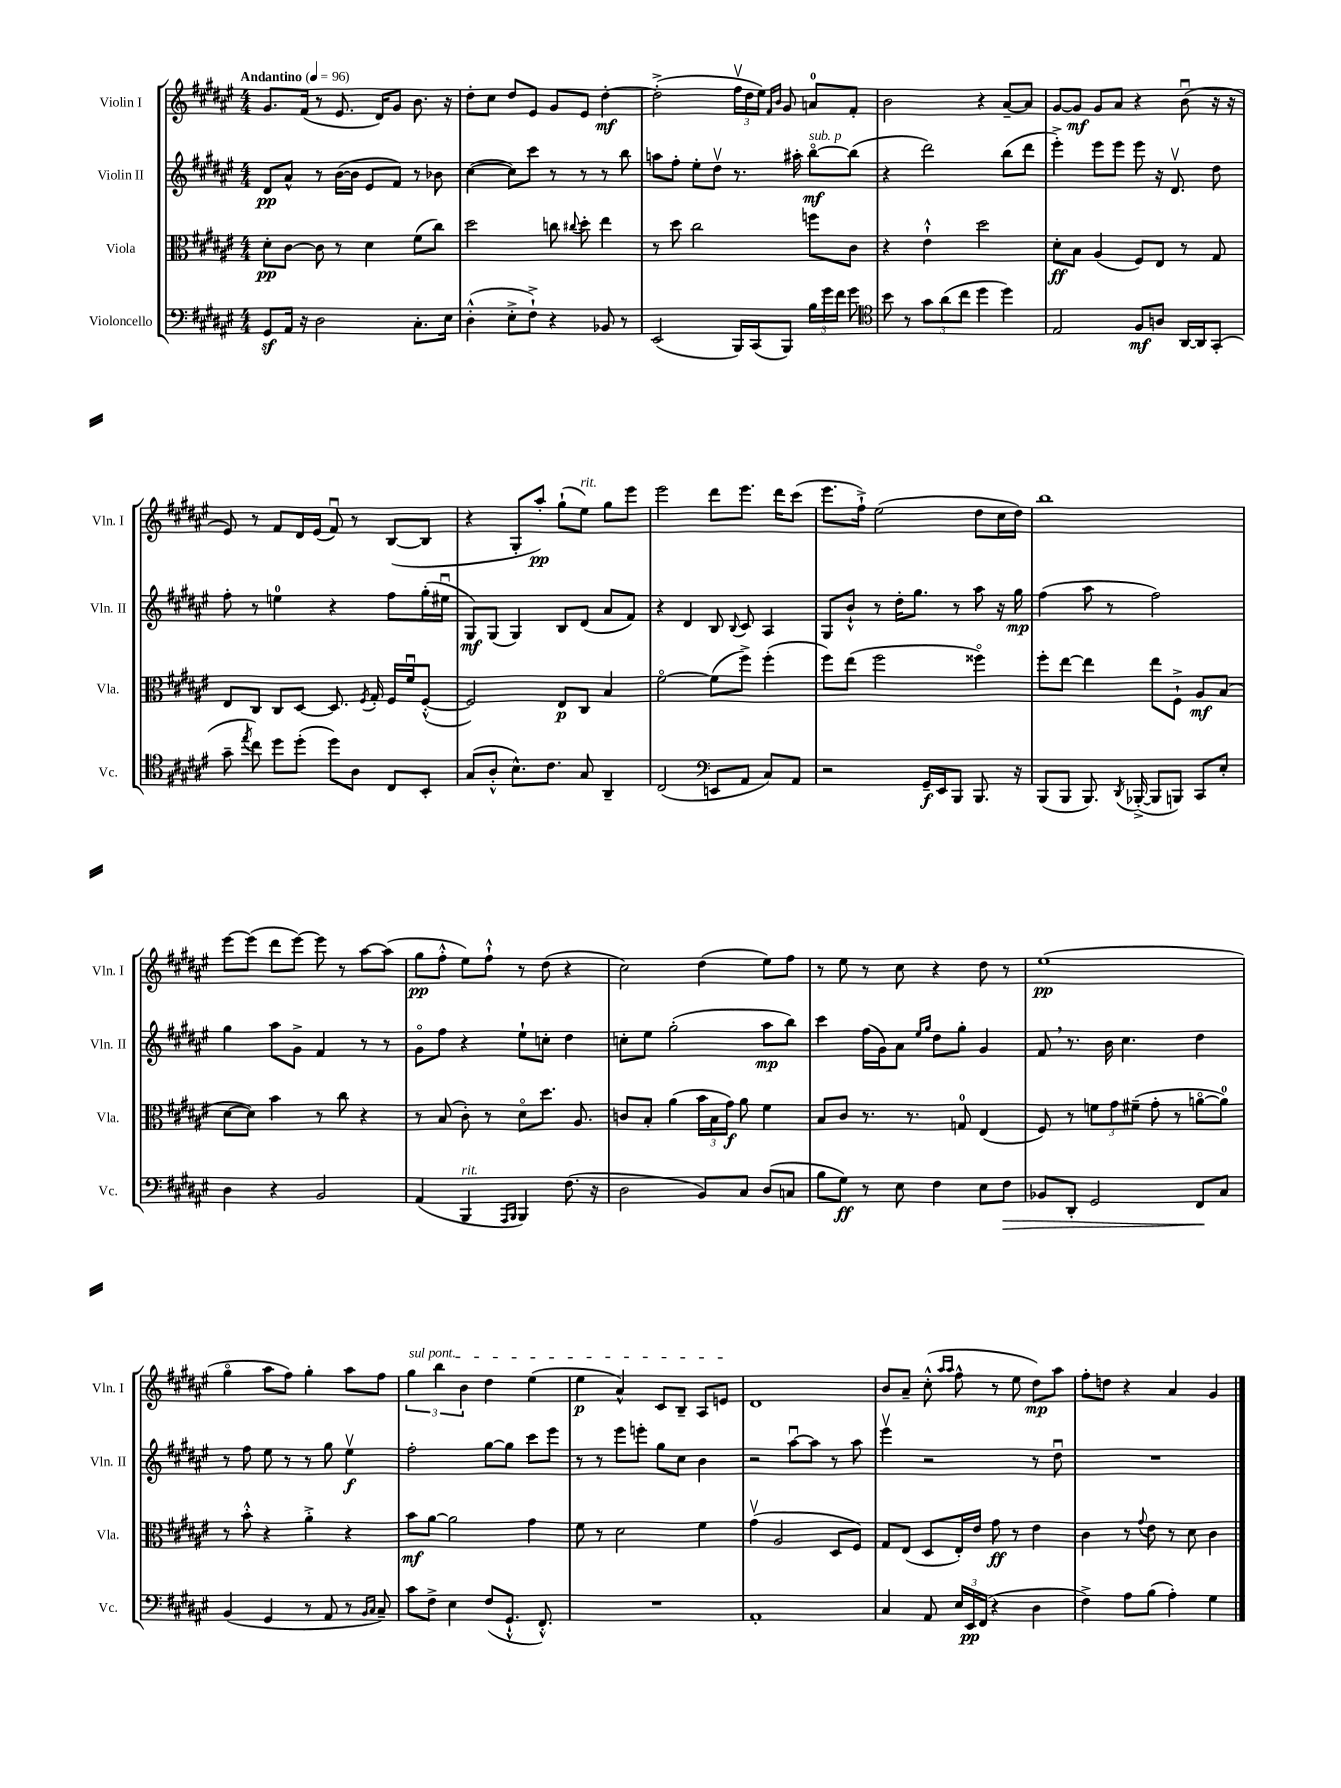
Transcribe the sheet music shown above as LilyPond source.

<<
\new StaffGroup <<
\new Staff = "s0" \with { instrumentName = "Violin I" shortInstrumentName = "Vln. I" } {
    \clef treble \key fis \major \numericTimeSignature \time 4/4 \tempo "Andantino" 4 = 96
    \autoBeamOff gis'8.[ fis'16]( r8 eis'8. dis'16[) gis'8] b'8. r16 |
    dis''8[-. cis''8] dis''8[ eis'8] gis'8[ eis'8] dis''4~-.\mf |
    dis''2-.->( \tuplet 3/2 { fis''16[\upbow dis''16 eis''16]) } \grace { fis'16[ b'16] } gis'8 a'8[-0 fis'8]-. |
    b'2 r4 ais'8[~-- ais'8] |
    gis'8[~ gis'8]\mf gis'8[ ais'8] r4 b'8\downbow( r16 r16 |
    eis'8) r8 fis'8[ dis'16 eis'16]( fis'8\downbow) r8 b8[~( b8] |
    r4 gis8[-. ais''8]-.\pp) gis''8[-!( eis''8]^\markup { \italic "rit." }) gis''8[ eis'''8] |
    eis'''2 dis'''8[ eis'''8.] dis'''16[ cis'''8]( |
    eis'''8.[ fis''16]-!->) eis''2( dis''8[ cis''16 dis''16]) |
    b''1 |
    eis'''8[~ eis'''8]( dis'''8[ eis'''8]~) eis'''8 r8 ais''8[~ ais''8]( |
    gis''8[\pp fis''8]-.-^ eis''8[) fis''8]-!-^ r8 dis''8( r4 |
    cis''2) dis''4( eis''8[) fis''8] |
    r8 eis''8 r8 cis''8 r4 dis''8 r8 |
    eis''1\pp( |
    gis''4\flageolet ais''8[ fis''8]) gis''4-. ais''8[ fis''8] |
    \tuplet 3/2 { \once \override TextSpanner.bound-details.left.text = \markup { \italic "sul pont." } gis''4\startTextSpan b''4 b'4 } dis''4 eis''4( |
    eis''4\p ais'4-^) cis'8[ b8]-- ais8[ e'8]\stopTextSpan |
    dis'1 |
    b'8[ ais'8]-- cis''8-.-^( \grace { ais''16[ ais''16] } fis''8-^ r8 eis''8 dis''8[\mp) ais''8] |
    fis''8[-. d''8] r4 ais'4 gis'4 \bar "|." |
}
\new Staff = "s1" \with { instrumentName = "Violin II" shortInstrumentName = "Vln. II" } {
    \clef treble \key fis \major \numericTimeSignature \time 4/4
    \autoBeamOff dis'8[\pp ais'8]-^ r8 b'16[~( b'16] eis'8[ fis'8]) r8 bes'8 |
    cis''4~( cis''8[) cis'''8] r8 r8 r8 b''8 |
    a''8[ fis''8]-. eis''8[-. dis''8]\upbow r8. ais''16-. b''8[~\flageolet\mf^\markup { \italic "sub. p" } b''8]( |
    r4 dis'''2) b''8[( dis'''8] |
    eis'''4-.->) eis'''8[ eis'''8] eis'''8 r16 dis'8.\upbow dis''8 |
    fis''8-. r8 e''4-0 r4 fis''8[ gis''16-.( eis''16]\downbow |
    gis8[\mf) gis8]( gis4) b8[ dis'8]( ais'8[ fis'8]) |
    r4 dis'4 b8 \appoggiatura { b8 } cis'8 ais4 |
    gis8[ b'8]-!-^ r8 dis''16[-. gis''8.] r8 ais''8 r16 gis''16\mp |
    fis''4( ais''8 r8 fis''2) |
    gis''4 ais''8[ gis'8]-> fis'4 r8 r8 |
    gis'8[\flageolet fis''8] r4 eis''8[-! c''8]-. dis''4 |
    c''8[-. eis''8] gis''2-.( ais''8[\mp b''8]) |
    cis'''4 fis''16[( gis'16) ais'8] \grace { eis''16[ gis''16] } dis''8[ gis''8]-. gis'4 |
    fis'8 \breathe r8. b'16 cis''4. dis''4 |
    r8 fis''8 eis''8 r8 r8 gis''8 eis''4\upbow\f |
    fis''2-. gis''8[~ gis''8] cis'''8[ eis'''8] |
    r8 r8 eis'''8[ e'''8]-. gis''8[ cis''8] b'4 |
    r2 ais''8[~\downbow ais''8] r8 ais''8 |
    eis'''4\upbow r2 r8 dis''8\downbow |
    R1 \bar "|." |
}
\new Staff = "s2" \with { instrumentName = "Viola" shortInstrumentName = "Vla." } {
    \clef alto \key fis \major \numericTimeSignature \time 4/4
    \autoBeamOff dis'8[-.\pp cis'8]~ cis'8 r8 dis'4 fis'8[( cis''8]) |
    dis''2 c''8 \appoggiatura { cis''8 } dis''8-. eis''4 |
    r8 dis''8 cis''2 f''8[ cis'8] |
    r4 eis'4-!-^ dis''2 |
    dis'8[-.\ff b8] ais4( fis8[) eis8] r8 gis8 |
    eis8[ cis8] cis8[ dis8]~ dis8. \acciaccatura { fis8 } gis16-. fis16[ fis'16\downbow fis8]~-.-^( |
    fis2) eis8[\p cis8] b4 |
    fis'2~\flageolet fis'8[( fis''8]->) fis''4-.( |
    fis''8[) eis''8]( fis''2 fisis''4\flageolet) |
    fis''8[-. eis''8]~ eis''4 eis''8[ fis8]-!-> ais8[\mf b8]( |
    dis'8[~ dis'8]) b'4 r8 cis''8 r4 |
    r8 b8( cis'8-.) r8 dis'8[\flageolet dis''8.] ais8. |
    c'8[ b8]-. ais'4( \tuplet 3/2 { b'16[ b16 gis'16]\f) } ais'8 fis'4 |
    b8[ cis'8] r8. r8. g8-0 eis4( |
    fis8) r8 \tuplet 3/2 { f'8[ gis'8 fis'8]--( } gis'8-. r8 a'8[~\flageolet a'8]-0) |
    r8 b'8-.-^ r4 ais'4-.-> r4 |
    b'8[\mf ais'8]~ ais'2 gis'4 |
    fis'8 r8 dis'2 fis'4 |
    gis'4\upbow( ais2 dis8[ fis8]) |
    gis8[ eis8]( dis8[ eis16-.) eis'16] gis'8\ff r8 eis'4 |
    cis'4 r8 \appoggiatura { gis'8 } eis'8 r8 dis'8 cis'4 \bar "|." |
}
\new Staff = "s3" \with { instrumentName = "Violoncello" shortInstrumentName = "Vc." } {
    \clef bass \key fis \major \numericTimeSignature \time 4/4
    \autoBeamOff gis,8[\sf ais,16] r16 dis2 cis8.[-. eis16] |
    dis4-.-^( eis8[-.-> fis8]-!->) r4 bes,8 r8 |
    eis,2( b,,16[) cis,16( b,,8]) \tuplet 3/2 { b16[ gis'16 fis'16] } gis'8 |
    \clef tenor b'8 r8 \tuplet 3/2 { gis'8[ ais'8( cis''8] } dis''4 dis''4) |
    eis2 fis8[\mf a8] ais,16[~ ais,16 gis,8]-.( |
    gis'8-- \acciaccatura { eis''8 } cis''8) dis''8[ dis''8]-.( dis''8[) ais8] cis8[ b,8]-. |
    gis8[( ais8]-.-^ b8.[-^) cis'8.] gis8 ais,4-- |
    cis2( \clef bass e,8[ ais,8] cis8[) ais,8] |
    r2 gis,16[--\f eis,16 b,,8] b,,8. r16 |
    b,,8[( b,,8] b,,8.) \acciaccatura { dis,8 } bes,,16~-.->( bes,,8[ b,,8]) cis,8[ eis8]-. |
    dis4 r4 b,2 |
    ais,4( b,,4^\markup { \italic "rit." } \grace { ais,,16[ b,,16] } b,,4) fis8.( r16 |
    dis2 b,8[) cis8] dis8[( c8] |
    b8[ gis8]\ff) r8 eis8 fis4 eis8[ fis8]\> |
    bes,8[ dis,8]-. gis,2 fis,8[\! cis8] |
    b,4( gis,4 r8 ais,8 r8 \grace { b,16[ cis16] } cis8--) |
    cis'8[ fis8]-> eis4 fis8[( gis,8.]-!-^ fis,8.-.-^) |
    R1 |
    ais,1-. |
    cis4 ais,8 \tuplet 3/2 { eis16[ eis,16\pp fis,16]( } r4 dis4 |
    fis4->) ais8[ b8]( ais4-.) gis4 \bar "|." |
}
>>
>>
\layout { \context { \Score \remove "Bar_number_engraver" } }
